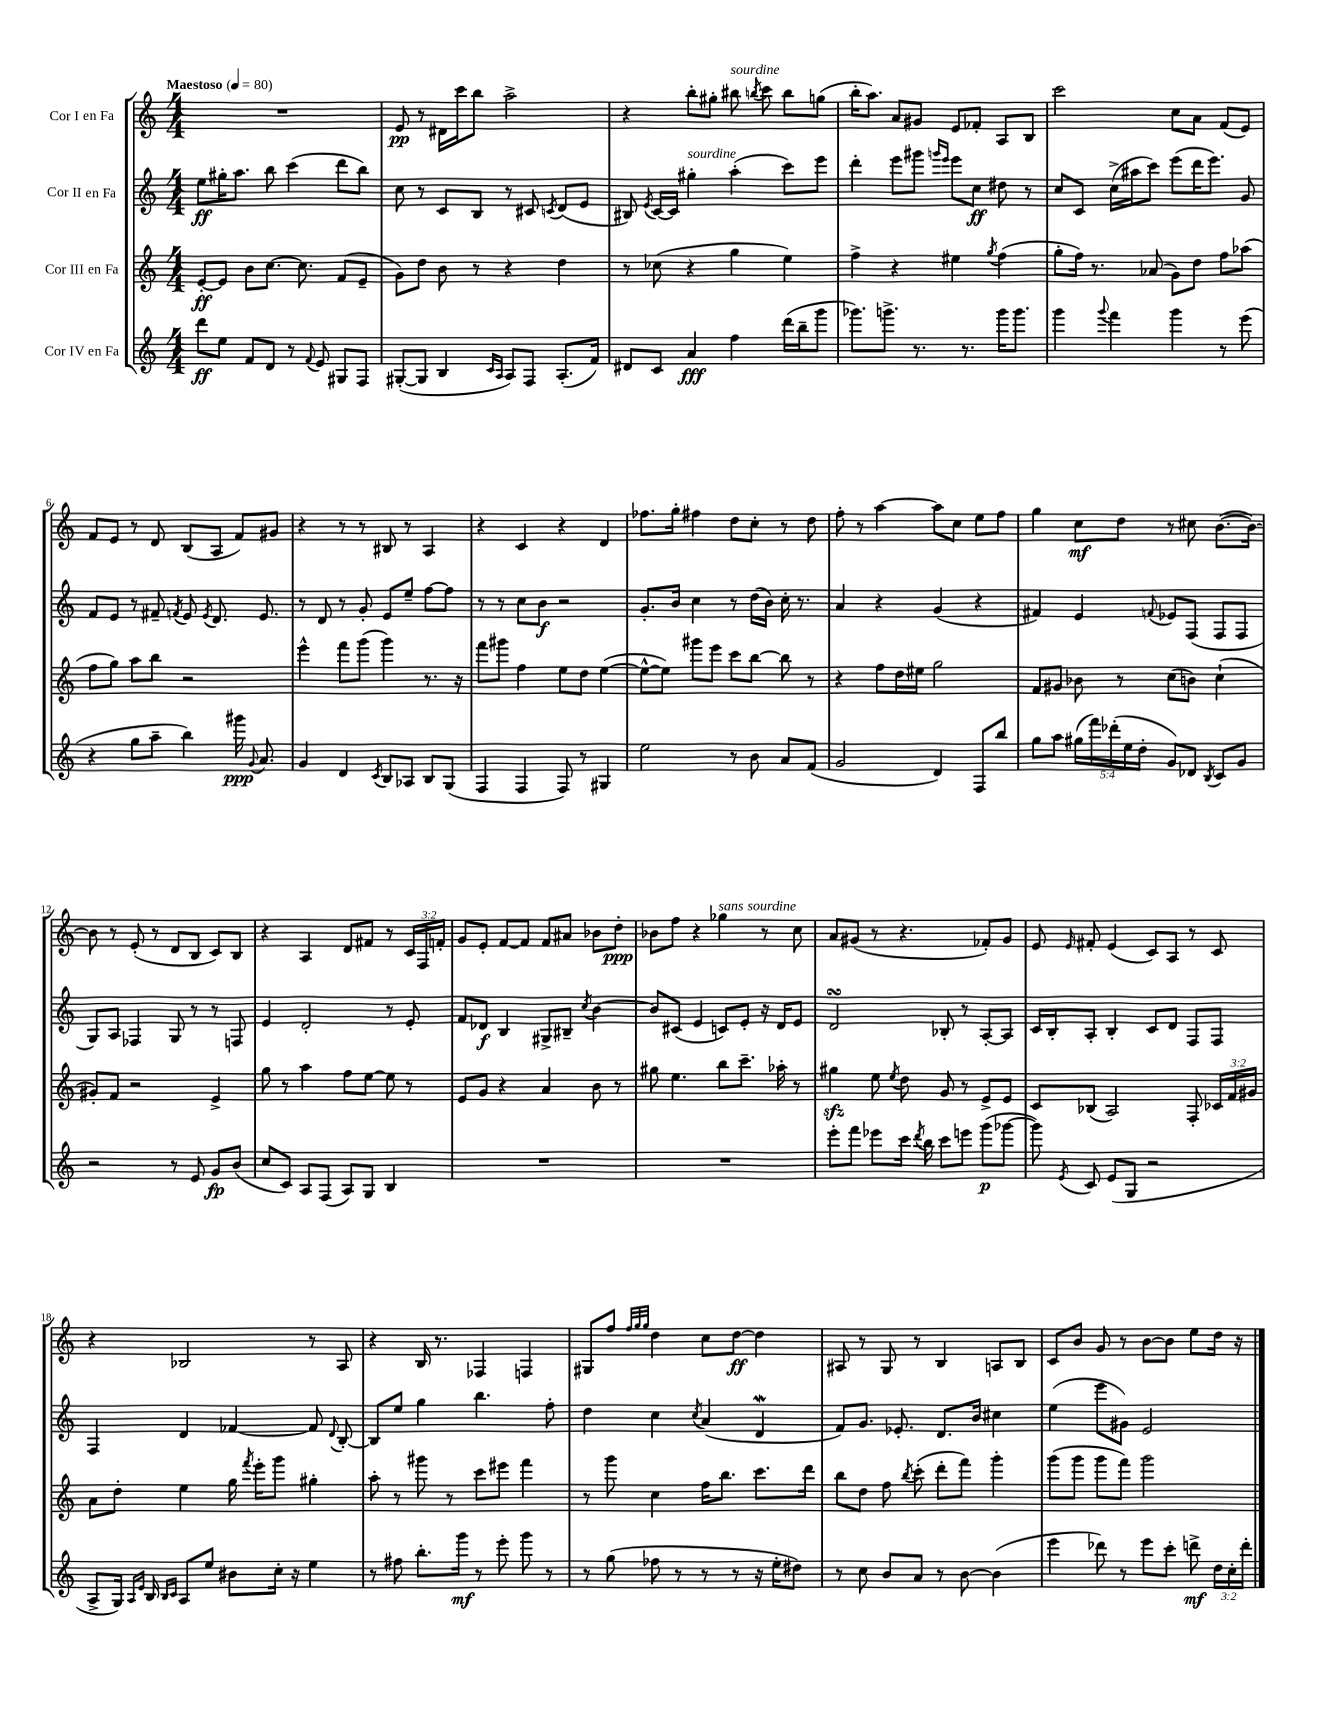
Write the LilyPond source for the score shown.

<<
\new StaffGroup <<
\new Staff = "s0" \with { instrumentName = "Cor I en Fa" } {
    \clef treble \key c \major \numericTimeSignature \time 4/4 \override Staff.TupletNumber.text = #tuplet-number::calc-fraction-text \tempo "Maestoso" 4 = 80
    \autoBeamOff R1 |
    e'8\pp r8 dis'16[ c'''16 b''8] a''2-> |
    r4 b''8[-. gis''8]-. bis''8^\markup { \italic "sourdine" } \acciaccatura { b''8 } c'''8 b''8[ g''8]( |
    b''16[-. a''8.]) a'8[ gis'8] e'8[ fes'8]-. a8[ b8] |
    c'''2 c''8[ a'8] f'8[( e'8]) |
    f'8[ e'8] r8 d'8 b8[( a8] f'8[) gis'8] |
    r4 r8 r8 bis8 r8 a4 |
    r4 c'4 r4 d'4 |
    fes''8.[ g''16]-. fis''4 d''8[ c''8]-. r8 d''8 |
    f''8-. r8 a''4~ a''8[ c''8] e''8[ f''8] |
    g''4 c''8[\mf d''8] r8 cis''8 b'8.[~( b'16]~) |
    b'8 r8 e'8-.( r8 d'8[ b8] c'8[) b8] |
    r4 a4 d'8[ fis'8] r8 \tuplet 3/2 { c'16[ f16 f'16]-. } |
    g'8[ e'8]-. f'8[~ f'8] f'8[ ais'8] bes'8[ d''8]-.\ppp |
    bes'8[ f''8] r4 ges''4^\markup { \italic "sans sourdine" } r8 c''8 |
    a'8[ gis'8]( r8 r4. fes'8[-.) gis'8] |
    e'8 \grace { e'16 } fis'8-. e'4( c'8[) a8] r8 c'8 |
    r4 bes2 r8 a8 |
    r4 b16 r8. fes4 f4 |
    gis8[ f''8] \grace { f''32[ g''32 g''32] } d''4 c''8[ d''8]~\ff d''4 |
    ais8 r8 g8 r8 b4 a8[ b8] |
    c'8[ b'8] g'8 r8 b'8[~ b'8] e''8[ d''16] r16 \bar "|." |
}
\new Staff = "s1" \with { instrumentName = "Cor II en Fa" } {
    \clef treble \key c \major \numericTimeSignature \time 4/4
    \autoBeamOff e''8[\ff gis''16-. a''8.] b''8 c'''4( d'''8[ b''8]) |
    c''8 r8 c'8[ b8] r8 cis'8 \acciaccatura { c'8 } d'8[( e'8] |
    bis8) \acciaccatura { e'8 } c'16[~ c'16] gis''4-.^\markup { \italic "sourdine" } a''4-.( c'''8[) e'''8] |
    d'''4-. e'''8[ gis'''8] \grace { g'''16[ e'''16] } e'''8[ c''8]\ff dis''8 r8 |
    c''8[ c'8] c''16[->( ais''16 c'''8]) e'''8[( d'''16 e'''8.]) g'8 |
    f'8[ e'8] r8 fis'8-- \acciaccatura { f'8 } e'8 \acciaccatura { e'8 } d'8. e'8. |
    r8 d'8 r8 g'8-. e'8[ e''8]-- f''8[~ f''8] |
    r8 r8 c''8[ b'8]\f r2 |
    g'8.[-. b'16] c''4 r8 d''16[( b'16]) c''16-. r8. |
    a'4 r4 g'4( r4 |
    fis'4) e'4 \appoggiatura { f'8 } ees'8[ f8]( f8[ f8] |
    g8[) a8] fes4 g8 r8 r8 f8 |
    e'4 d'2-. r8 e'8-. |
    f'8[ des'8]\f b4 gis8[-> bis8]-- \acciaccatura { c''8 } b'4~ |
    b'8[ cis'8]( e'4 c'8[) e'8]-. r16 d'16[ e'8] |
    d'2\turn bes8-. r8 a8[~-. a8] |
    c'16[ b16-. a8]-. b4-. c'8[ d'8] f8[ f8] |
    f4 d'4 fes'4~ fes'8 \appoggiatura { d'8 } b8~-. |
    b8[ e''8] g''4 b''4. f''8-. |
    d''4 c''4 \acciaccatura { c''8 } a'4( d'4\mordent |
    f'8[) g'8.] ees'8.-. d'8.[ b'16] cis''4 |
    e''4( e'''8[ gis'8]) e'2 \bar "|." |
}
\new Staff = "s2" \with { instrumentName = "Cor III en Fa" } {
    \clef treble \key c \major \numericTimeSignature \time 4/4 \override Staff.TupletNumber.text = #tuplet-number::calc-fraction-text
    \autoBeamOff e'8[~-.\ff e'8] b'8[ c''8.]~ c''8. f'8[( e'8]-- |
    g'8[) d''8] b'8 r8 r4 d''4 |
    r8 ces''8( r4 g''4 e''4) |
    f''4-> r4 eis''4 \acciaccatura { g''8 } f''4( |
    g''8[-. f''16]) r8. aes'8( g'8[) d''8] f''8[ aes''8]( |
    f''8[ g''8]) a''8[ b''8] r2 |
    e'''4-^ f'''8[ g'''8]( g'''4) r8. r16 |
    f'''8[ gis'''8] f''4 e''8[ d''8] e''4~( |
    e''8[~-^ e''8]) gis'''8[ e'''8] c'''8[ b''8]~ b''8 r8 |
    r4 f''8[ d''16 eis''16] g''2 |
    f'8[ gis'8] bes'8 r8 c''8[( b'8]) c''4-!( |
    gis'8[-.) f'8] r2 e'4-> |
    g''8 r8 a''4 f''8[ e''8]~ e''8 r8 |
    e'8[ g'8] r4 a'4 b'8 r8 |
    gis''8 e''4. b''8[ c'''8.]-- aes''16-. r8 |
    gis''4\sfz e''8 \acciaccatura { e''8 } d''8 g'8 r8 e'8[-> e'8] |
    c'8[ bes8]( a2) f8-. \tuplet 3/2 { ces'16[ f'16 gis'16] } |
    a'8[ d''8]-. e''4 g''16 \acciaccatura { f'''8 } e'''16[-. g'''8] gis''4-. |
    a''8-. r8 gis'''8 r8 c'''8[ eis'''8] f'''4 |
    r8 g'''8 c''4 f''16[ b''8.] c'''8.[ d'''16] |
    b''8[ d''8] f''8 \acciaccatura { b''8 } c'''8-.( d'''8[-. f'''8]) g'''4-. |
    g'''8[( g'''8] g'''8[ f'''8]) g'''2 \bar "|." |
}
\new Staff = "s3" \with { instrumentName = "Cor IV en Fa" } {
    \clef treble \key c \major \numericTimeSignature \time 4/4 \override Staff.TupletNumber.text = #tuplet-number::calc-fraction-text
    \autoBeamOff d'''8[\ff e''8] f'8[ d'8] r8 \appoggiatura { f'8 } e'8 gis8[ f8] |
    gis8[~-.( gis8] b4 \grace { c'16[ a16] } a8[) f8] a8.[-.( f'16]) |
    dis'8[ c'8] a'4\fff f''4 d'''16[( b''16-- g'''8] |
    ges'''8.[) g'''8.]-> r8. r8. g'''16[ g'''8.] |
    g'''4 \appoggiatura { g'''8 } f'''4 g'''4 r8 e'''8( |
    r4 g''8[ a''8]-- b''4) gis'''16\ppp \appoggiatura { g'8 } a'8. |
    g'4 d'4 \acciaccatura { c'8 } b8[ aes8] b8[ g8]( |
    f4 f4 f8) r8 gis4 |
    e''2 r8 b'8 a'8[ f'8]( |
    g'2 d'4) f8[ b''8] |
    g''8[ a''8] \tuplet 5/4 { gis''16[( f'''16) des'''16-.( e''16 d''16]-. } g'8[) des'8] \acciaccatura { b8 } c'8[ g'8] |
    r2 r8 e'8 g'8[\fp b'8]( |
    c''8[ c'8]) a8[ f8]( a8[) g8] b4 |
    R1 |
    R1 |
    e'''8[-. f'''8] ees'''8[ c'''16] \acciaccatura { d'''8 } b''16 c'''8[ e'''8] g'''8[\p( ges'''8]~ |
    ges'''8) \acciaccatura { e'8 } c'8 e'8[( g8] r2 |
    a8[-> g16]) \grace { a16[ e'16] } b16 \grace { b16[ c'16] } a8[ e''8] bis'8[ c''16]-. r16 e''4 |
    r8 fis''8 b''8.[-. g'''16]\mf r8 e'''8-. g'''8 r8 |
    r8 g''8( fes''8 r8 r8 r8 r16 e''16[-. dis''8]) |
    r8 c''8 b'8[ a'8] r8 b'8~ b'4( |
    e'''4 des'''8) r8 e'''8[ c'''8]-. d'''8->\mf \tuplet 3/2 { d''16[ c''16-. d'''16]-. } \bar "|." |
}
>>
>>
